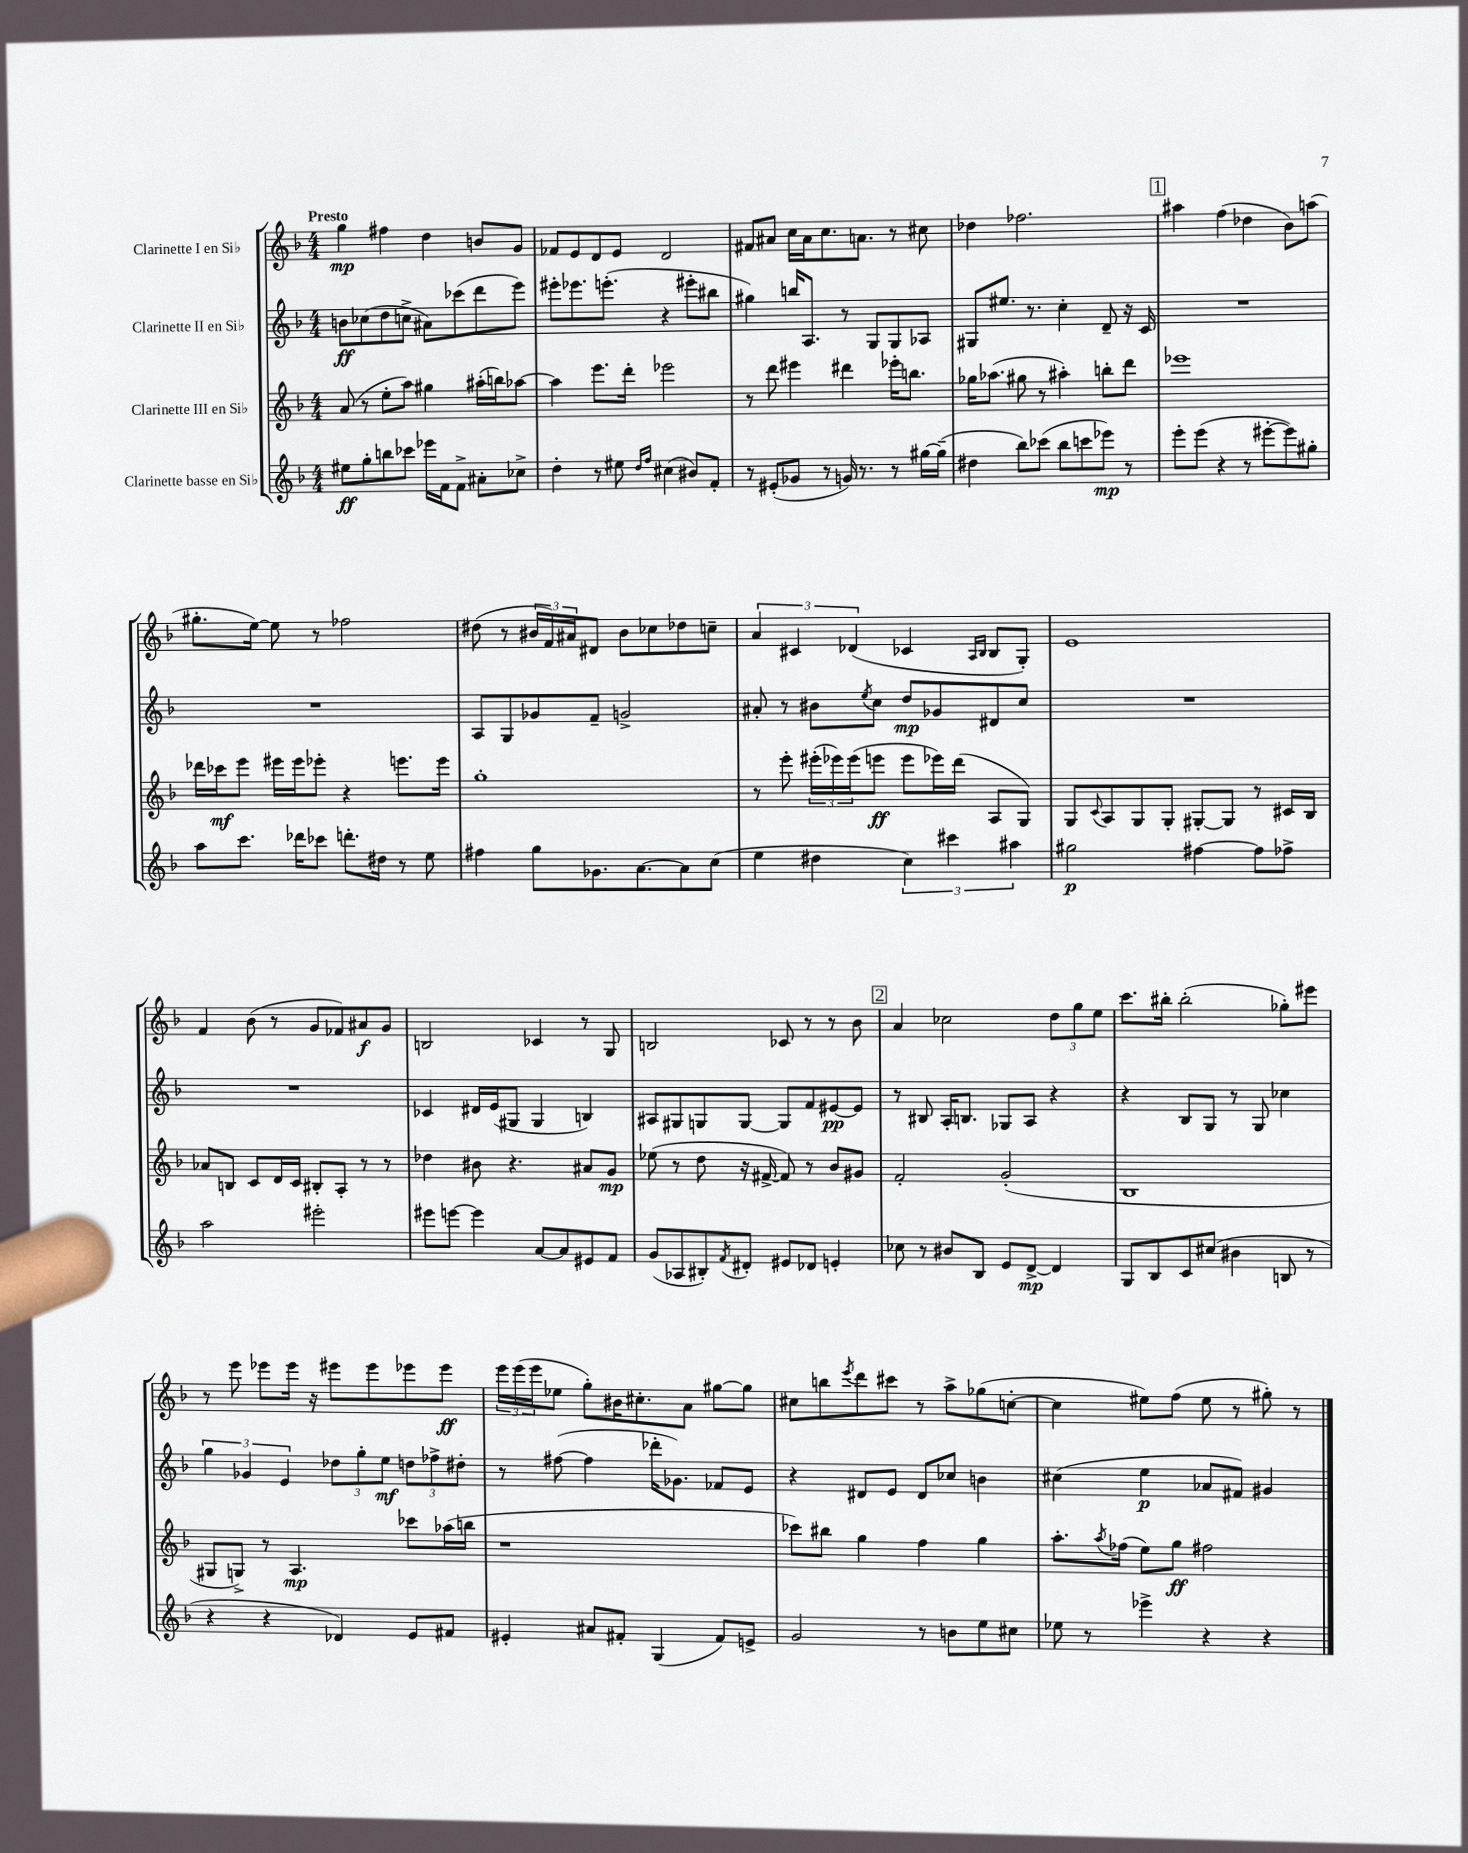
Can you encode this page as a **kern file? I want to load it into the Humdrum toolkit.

**kern	**kern	**kern	**kern
*staff4	*staff3	*staff2	*staff1
*clefG2	*clefG2	*clefG2	*clefG2
*k[b-]	*k[b-]	*k[b-]	*k[b-]
*M4/4	*M4/4	*M4/4	*M4/4
8ee#	(8a	8b	4gg
8gg'	8r	(8cc-	.
8bb	8ee'	8dd	4ff#
8ccc-	8aa)	8cc^	.
16eee-	4gg#	8a#)	4dd
16f	.	.	.
8f^	.	(8ccc-	.
8a#'	(16aa#'	8ddd	8b
.	16bb)	.	.
8cc-^	[8aa-	8eee)	8g
=	=	=	=
4dd'	4aa-]	8eee#'	8f-
.	.	8.eee-	8e
8r	8.eee	.	8d
.	.	(8.eee'	.
8ee#	.	.	8e
.	16ddd'	.	.
16qqdd	.	.	.
16qqff	.	.	.
(4cc#	2eee-	4r	2d
8b#)	.	8eee#'	.
8f'	.	8bb#	.
=	=	=	=
8r	8r	4gg#)	8f#
(8e#'	8ddd	.	8a#
8g-	4eee#	16bb	16cc
.	.	8.A	16a#
8r	.	.	8.cc
16g)	4ddd#	8r	.
8.r	.	.	8.a
.	.	8G	.
8r	16eee-'	8G	8r
.	8.bb	.	.
[16gg#	.	8A-	8cc#
(16gg#~]	.	.	.
=	=	=	=
4dd#	16gg-	8G#	4dd-
.	(8.aa-	.	.
.	.	8.ee#	.
8bb-)	8gg#	.	2.ff-
.	.	8.r	.
(8ccc-	8r	.	.
8bb-	4aa#')	4cc'	.
8ccc	.	.	.
8eee-)	8bb'	8d~	.
8r	8ddd	16r	.
.	.	16c	.
=	=	=	=
8eee'	1eee-	1r	4aa#
(8eee	.	.	.
4r	.	.	(4ff
8r	.	.	4dd-
[8eee#'	.	.	.
8eee#])	.	.	8b-)
8gg#'	.	.	(8aa
=	=	=	=
8aa	16ddd-	1r	8.gg#'
.	16ccc-	.	.
8.ccc	8eee	.	.
.	.	.	[16ee)
.	16eee#	.	8ee]
16ddd-	16eee#	.	.
8ccc-	8eee-'	.	8r
8.ddd'	4r	.	2ff-
16dd#	.	.	.
8r	8.eee	.	.
8ee	.	.	.
.	16eee	.	.
=	=	=	=
4ff#	1gg'	8A	(8dd#
.	.	8G	8r
8gg	.	8g-	24b#
.	.	.	24f)
.	.	.	24a#
8.g-	.	8f~	8d#
.	.	2g^	8b#
[8.a	.	.	.
.	.	.	8cc-
8a]	.	.	8dd-
(8cc	.	.	8cc~
=	=	=	=
4ee	8r	8a#'	6a
.	8eee'	8r	.
.	.	.	6c#
4dd#	(24eee#'	8b#	.
.	24eee-)	.	.
.	(24eee-	.	(6d-
.	.	8qee	.
.	8eee	8cc	.
6cc)	8eee	8dd	4c-
.	16eee-)	8g-	.
6ccc#	.	.	.
.	(16ddd	.	.
.	.	.	16qqA
.	.	.	16qqB-
.	8A	8d#	8B-
6aa#	.	.	.
.	8G)	8cc	8G')
=	=	=	=
2gg#	8G	1r	1e
.	8qqc	.	.
.	8A	.	.
.	8G	.	.
.	8G'	.	.
[4ff#	[8G#'	.	.
.	8G#]	.	.
8ff#]	8r	.	.
8ff-^	16c#	.	.
.	16B-	.	.
=	=	=	=
2aa	8a-	1r	4f
.	8B	.	.
.	8c	.	(8b-
.	16d	.	8r
.	16c	.	.
2eee#'	8B#'	.	8g
.	8A'	.	8f-)
.	8r	.	8a#
.	8r	.	8g
=	=	=	=
8eee#	4dd-	4c-	2B
[8eee	.	.	.
4eee]	8b#	16d#	.
.	.	(16e	.
.	4.r	8G#	.
[8a	.	4G#	4c-
8a]	.	.	.
8e#	8a#	4B)	8r
8f	8g	.	8G
=	=	=	=
(8g	(8ee-	8A#	2B
8A-	8r	8G#	.
8B#')	8dd	8G	.
8qf	.	.	.
8d#'	16r	[8G	.
.	[16f#^	.	.
8e#	8f#])	8G]	8c-
8d-	8r	8f	8r
4e'	8b-	[8e#	8r
.	8g#	8e#]	8b-
=	=	=	=
8cc-	2f'	8r	4a
8r	.	8B#	.
8b#	.	16A'	2cc-
.	.	8.B	.
8B-	.	.	.
8e	(2g'	8G-	.
[8d^	.	8A	.
4d]	.	4r	12dd
.	.	.	12gg
.	.	.	12ee
=	=	=	=
8G	1B-	4r	8.ccc
8B-	.	.	.
.	.	.	16bb#'
8c	.	8B-	(2bb#'
(8cc#	.	8G	.
4b#	.	8r	.
.	.	8G	.
8B	.	4cc-	8gg-')
8r	.	.	8eee#
=	=	=	=
4r	8G#	6gg	8r
.	8G^)	.	8eee
.	.	6g-	.
4r	8r	.	8eee-
.	.	6e	.
.	4.A	.	16eee-
.	.	.	16r
4d-)	.	12dd-	8eee#
.	.	12gg'	.
.	.	.	8eee#
.	.	12ee	.
8e	8ccc-	12dd	8eee-
.	.	12ff-^	.
8f#	(16aa-	.	8eee-
.	.	12dd#'	.
.	16bb	.	.
=	=	=	=
4e#'	1r	8r	24eee
.	.	.	(24eee
.	.	.	24eee
.	.	([8ff#	8ee-
8a#	.	4ff#]	8gg')
8f#'	.	.	16b#
.	.	.	8.cc#'
(4G	.	16ddd-'	.
.	.	8.g-)	.
.	.	.	8a
8f#)	.	8f-	[8gg#
8e^	.	8e	8gg#]
=	=	=	=
2g	8ccc-)	4r	8cc#
.	8bb#	.	8bb
.	.	.	8qeee
.	4gg	8d#	8ddd
.	.	8e	8ccc#
8r	4ff	8d#	8r
8b	.	8cc-	8aa^
8ee	4gg	4b	(8gg-
8cc#	.	.	[8cc'
=	=	=	=
8ee-	8.aa'	(4cc#	4cc]
8r	.	.	.
.	8qaa	.	.
.	(16ff-	.	.
4eee-^	8ee)	4ee	8ee#)
.	8gg	.	(8ff
4r	2ff#	8a-	8ee#
.	.	8f#)	8r
4r	.	4g#	8gg#')
.	.	.	8r
==	==	==	==
*-	*-	*-	*-
